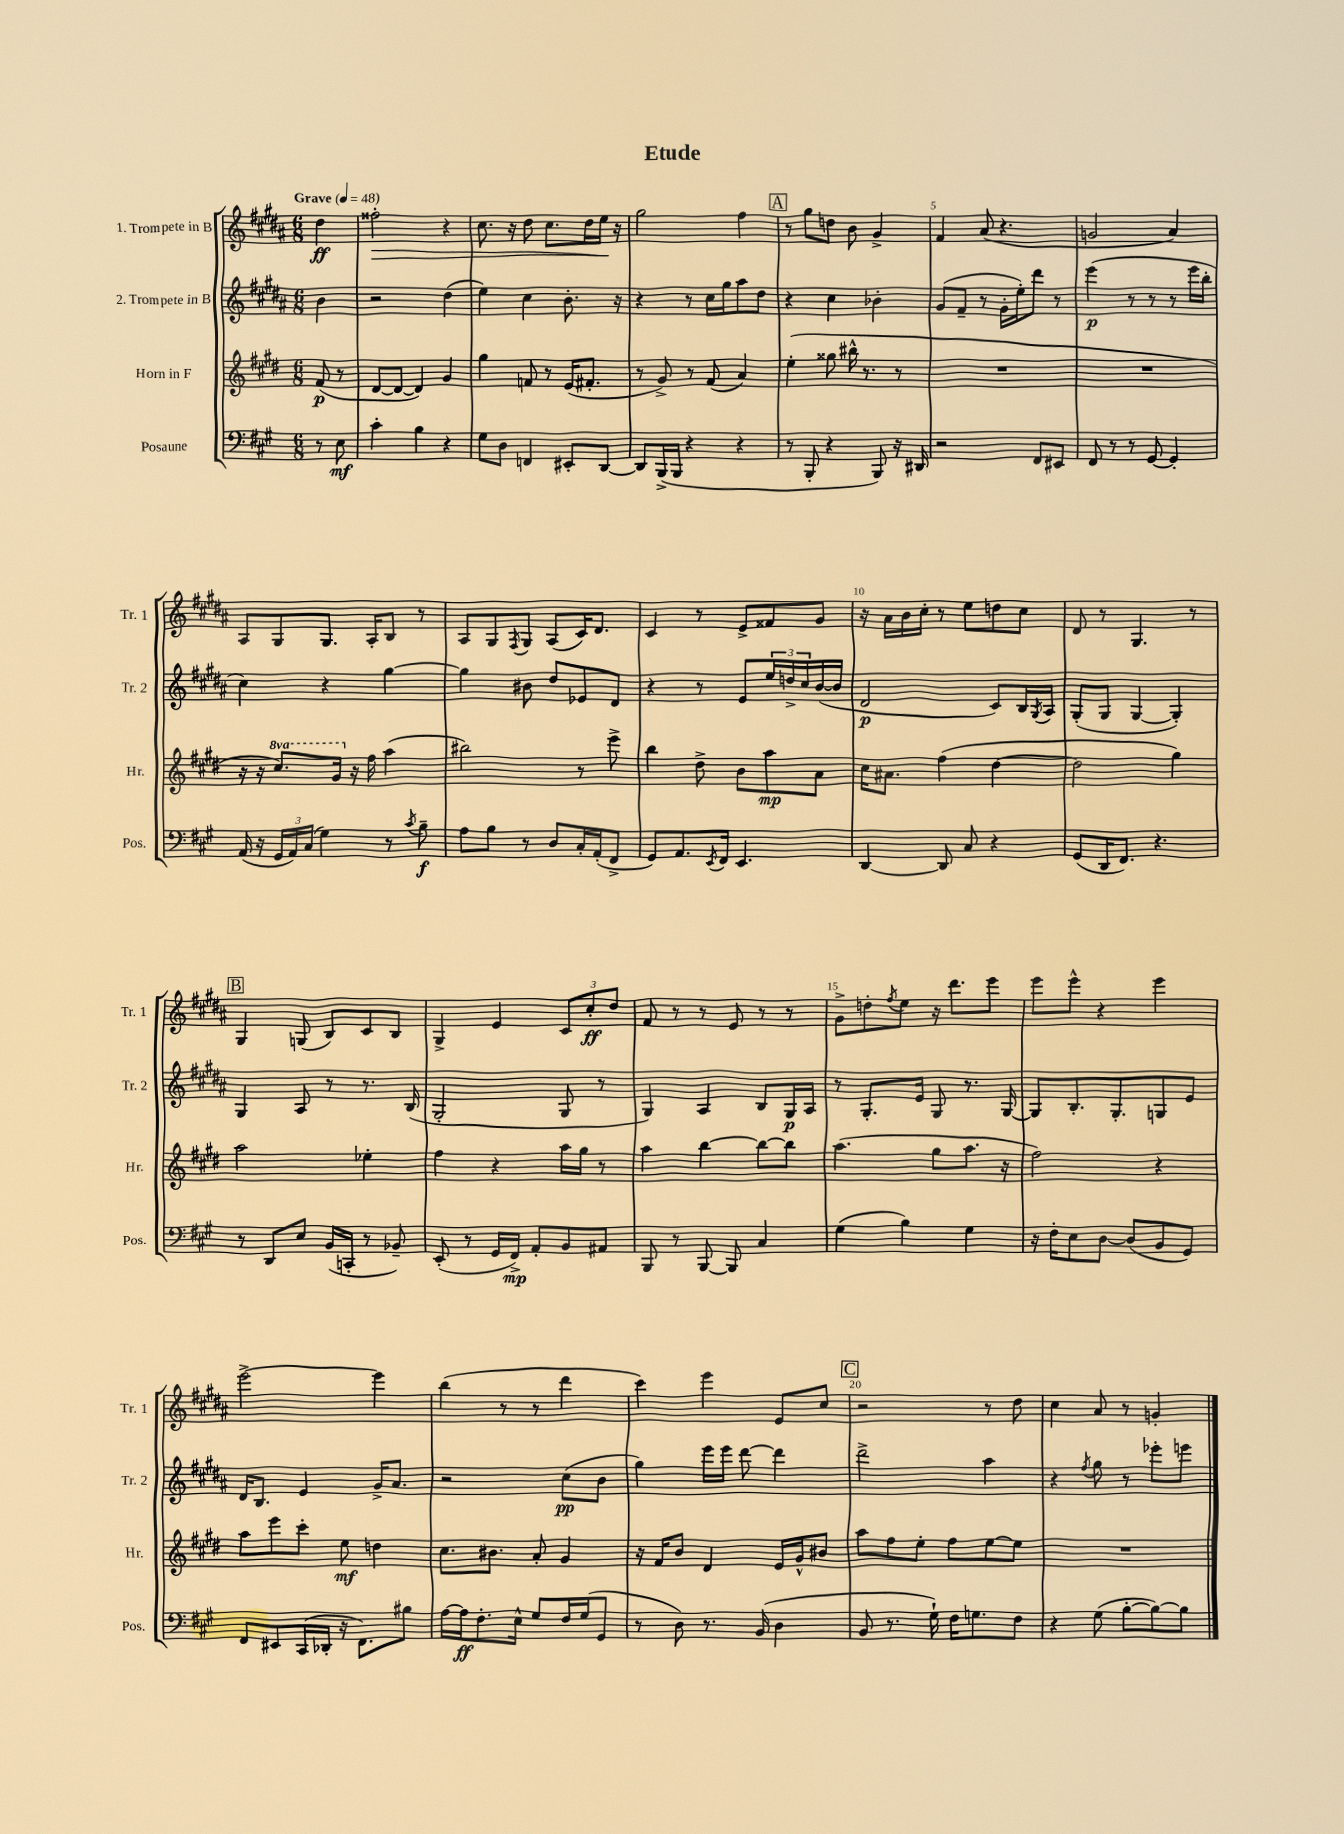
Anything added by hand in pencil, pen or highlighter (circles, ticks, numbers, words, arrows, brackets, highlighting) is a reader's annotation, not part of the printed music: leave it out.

**kern	**kern	**kern	**kern
*staff4	*staff3	*staff2	*staff1
*clefF4	*clefG2	*clefG2	*clefG2
*k[f#c#g#]	*k[f#c#g#d#]	*k[f#c#g#d#a#]	*k[f#c#g#d#a#]
*M6/8	*M6/8	*M6/8	*M6/8
*MM48	*MM48	*MM48	*MM48
8r	(8f#/	4b\	4dd#\
8E\	8r	.	.
=	=	=	=
4c#'\	[8d#/L	2r	2ff##'\
.	8d#/_J	.	.
4B\	4d#/])	.	.
4r	4g#/	(4dd#\	4r
=	=	=	=
8G#\L	4gg#\	4ee\)	8.cc#\
8D\J	.	.	.
.	.	.	16r
4FF/	8f/	4cc#\	8dd#\
.	8r	.	8.cc#\L
8EE#'/L	(16e/LK	8.b'\	.
.	8.f#'/J	.	16dd#\L
[8DD/J	.	.	16ee\JJ
.	.	16r	16r
=	=	=	=
8DD/]L	8r	4r	2gg#\
(16BBB^/L	8g#^/)	.	.
16BBB/JJ	.	.	.
4r	8r	8r	.
.	(8f#/	16cc#\LL	.
.	.	16gg#\J	.
4r	4a/)	8aa#\	4ff#\
.	.	8dd#\J	.
=	=	=	=
8r	(4ee'\	4r	8r
8BBB'/	.	.	8gg#\L
4r	8gg##\	4cc#\	8dd\J
.	16bb#^^\	.	8b\
.	8.r	.	.
8BBB/)	.	4b-'\	4g#^/
16r	8r	.	.
16DD#/	.	.	.
=	=	=	=
2r	2.r	(8g#/L	4f#/
.	.	8f#~/J	.
.	.	8r	(8a#/
.	.	16g#'\LL	4.r
.	.	16ee'\J)	.
8FF#/L	.	8ddd#\J	.
8EE#/J	.	8r	.
=	=	=	=
8FF#/	2.r	(4eee\	2g/
8r	.	.	.
8r	.	8r	.
[8GG#/	.	8r	.
4GG#'/]	.	8r	4a#/)
.	.	16eee\LL	.
.	.	16bb'\JJ	.
=	=	=	=
(16AA/	16r	4cc#\)	8A#/L
16r	16r	.	.
24GG#/LL	8.ccc#/L)	.	8G#/
24AA/)	.	.	.
(24C#/JJ	.	.	.
4G#\)	.	4r	8.G#/J
.	16gg#/Jk	.	.
.	16r	.	.
.	16ff#\	.	16A#'/LK
8r	(4aa\	[4gg#\	8B/J
8qc#/	.	.	.
8B~\	.	.	8r
=	=	=	=
8A\L	2bb#\)	4gg#\]	8A#/L
8B\J	.	.	8G#/
.	.	.	8qF#/
8r	.	8b#\	8G#/J
8D/L	.	8dd#/L	(8A#/L
16C#'/L	8r	8e-/	16c#/K)
(16AA'/J	.	.	8.d#/J
8FF#^/J	8eee^\	8d#/J	.
=	=	=	=
8GG#/L)	4bb\	4r	4c#/
8.AA/	.	.	.
.	8dd#^\	8r	8r
8qEE/	.	.	.
16FF#/Jk	.	.	.
4.EE/	8b\L	8e/L	8e^/L
.	8aa\	24ee/L	8f##/
.	.	24dd^/	.
.	.	24cc#/	.
.	8a\J	([16b/	8g#/J
.	.	16b/]JJ	.
=	=	=	=
[4DD/	16cc#\LK	2d#/	16r
.	8.a#\J	.	16a#\LL
.	.	.	16b\
.	.	.	16cc#'\JJ
8DD/]	(4ff#\	.	8r
8C#/	.	.	8ee\L
4r	[4dd#\	8c#/L)	8dd\
.	.	16B/L	8cc#\J
.	.	8qG#/	.
.	.	16A#/JJ	.
=	=	=	=
(8GG#/L	2dd#\]	(8G#'/L	8d#/
16DD/K	.	8G#/J	8r
8.FF#/J)	.	.	.
.	.	[4G#/	4.G#/
4.r	.	.	.
.	4gg#\)	4G#'/])	.
.	.	.	8r
=	=	=	=
8r	2aa\	4G#/	4G#/
8DD/L	.	.	.
8E/J	.	8A#/	(8G/
(16BB/LL	.	8r	8B/L)
16CC'/JJ	.	.	.
8r	4ee-'\	8.r	8c#/
8BB-~/)	.	.	8B/J
.	.	(16B/	.
=	=	=	=
(8EE'/	4ff#\	2G#'/	4G#^/
8r	.	.	.
16GG#/LL	4r	.	4e/
16FF#^/JJ)	.	.	.
8AA'/L	.	.	.
8BB/	16aa\LL	8G#/	12c#/L
.	16gg#\JJ	.	.
.	.	.	12cc#'/
8AA#/J	8r	8r	.
.	.	.	12dd#/J
=	=	=	=
8BBB/	4aa\	4G#/)	8f#/
8r	.	.	8r
[8BBB/	[4bb\	4A#/	8r
8BBB/]	.	.	8e/
4C#/	8bb\_L	8B/L	8r
.	8bb\]J	16G#/L	8r
.	.	16A#/JJ	.
=	=	=	=
(4G#\	(4.aa\	8r	8g#^\L
.	.	8.G#'/L	8dd'\
.	.	.	8qff#/
4B\)	.	.	8ee\J
.	.	16e/Jk	.
.	8gg#\L	8G#/	16r
.	.	.	8.ddd#\L
4G#\	8.aa\J	8.r	.
.	.	.	8eee\J
.	16r	[16G#/	.
=	=	=	=
16r	2ff#\)	8G#/]L	8eee\L
16F#'\LK	.	.	.
8E\	.	8.B'/	8eee^^\J
[8D\J	.	.	4r
.	.	8.G#'/	.
(8D/]L	.	.	.
8BB/	4r	8G/	4eee\
8GG#/J)	.	8e/J	.
=	=	=	=
8FF#/L	8aa\L	16d#/LK	[2eee^\
.	.	8.B/J	.
8EE#/	8eee\	.	.
(16CC#/L	8ccc#'\J	4e/	.
16DD-'/JJ	.	.	.
16r	8ee\	.	.
8.FF#\L)	.	.	.
.	4dd\	16g#^/LK	4eee\]
.	.	8.a#/J	.
8B#\J	.	.	.
=	=	=	=
[16A\LL	8.cc#\L	2r	(4bb\
16A\]J	.	.	.
8.F#'\	.	.	.
.	8.b#\J	.	.
.	.	.	8r
16E^^\Jk	.	.	.
8G#/L	8a'/	.	8r
16F#/L	4g#/	(8cc#\L	4ddd#\
(16G#/J	.	.	.
8GG#/J	.	8b\J	.
=	=	=	=
8r	16r	4gg#\)	4ccc#\)
.	16f#/LK	.	.
8D\)	8b/J	.	.
8.r	4d#/	16eee\LL	4eee\
.	.	16eee\JJ	.
.	.	[8ddd#\	.
(16BB/	.	.	.
4D\	16e/LL	4ddd#\]	8e/L
.	16g#^^/J	.	.
.	8b#/J	.	8cc#/J
=	=	=	=
8BB/	8aa\L	2ddd#^\	2r
8.r	8ff#\	.	.
.	8ee'\J	.	.
16G#`\)	.	.	.
16F#\LK	8ff#\L	.	.
8.G\	.	.	.
.	[8ee\	4aa#\	8r
8F#\J	8ee\]J	.	8dd#\
=	=	=	=
4r	2.r	4r	4cc#\
.	.	8qff#/	.
(8G#\	.	8gg#\	8a#/
[8B'\L	.	8r	8r
8B\_)	.	8eee-'\L	4g'/
8B\]J	.	8eee\J	.
==	==	==	==
*-	*-	*-	*-
